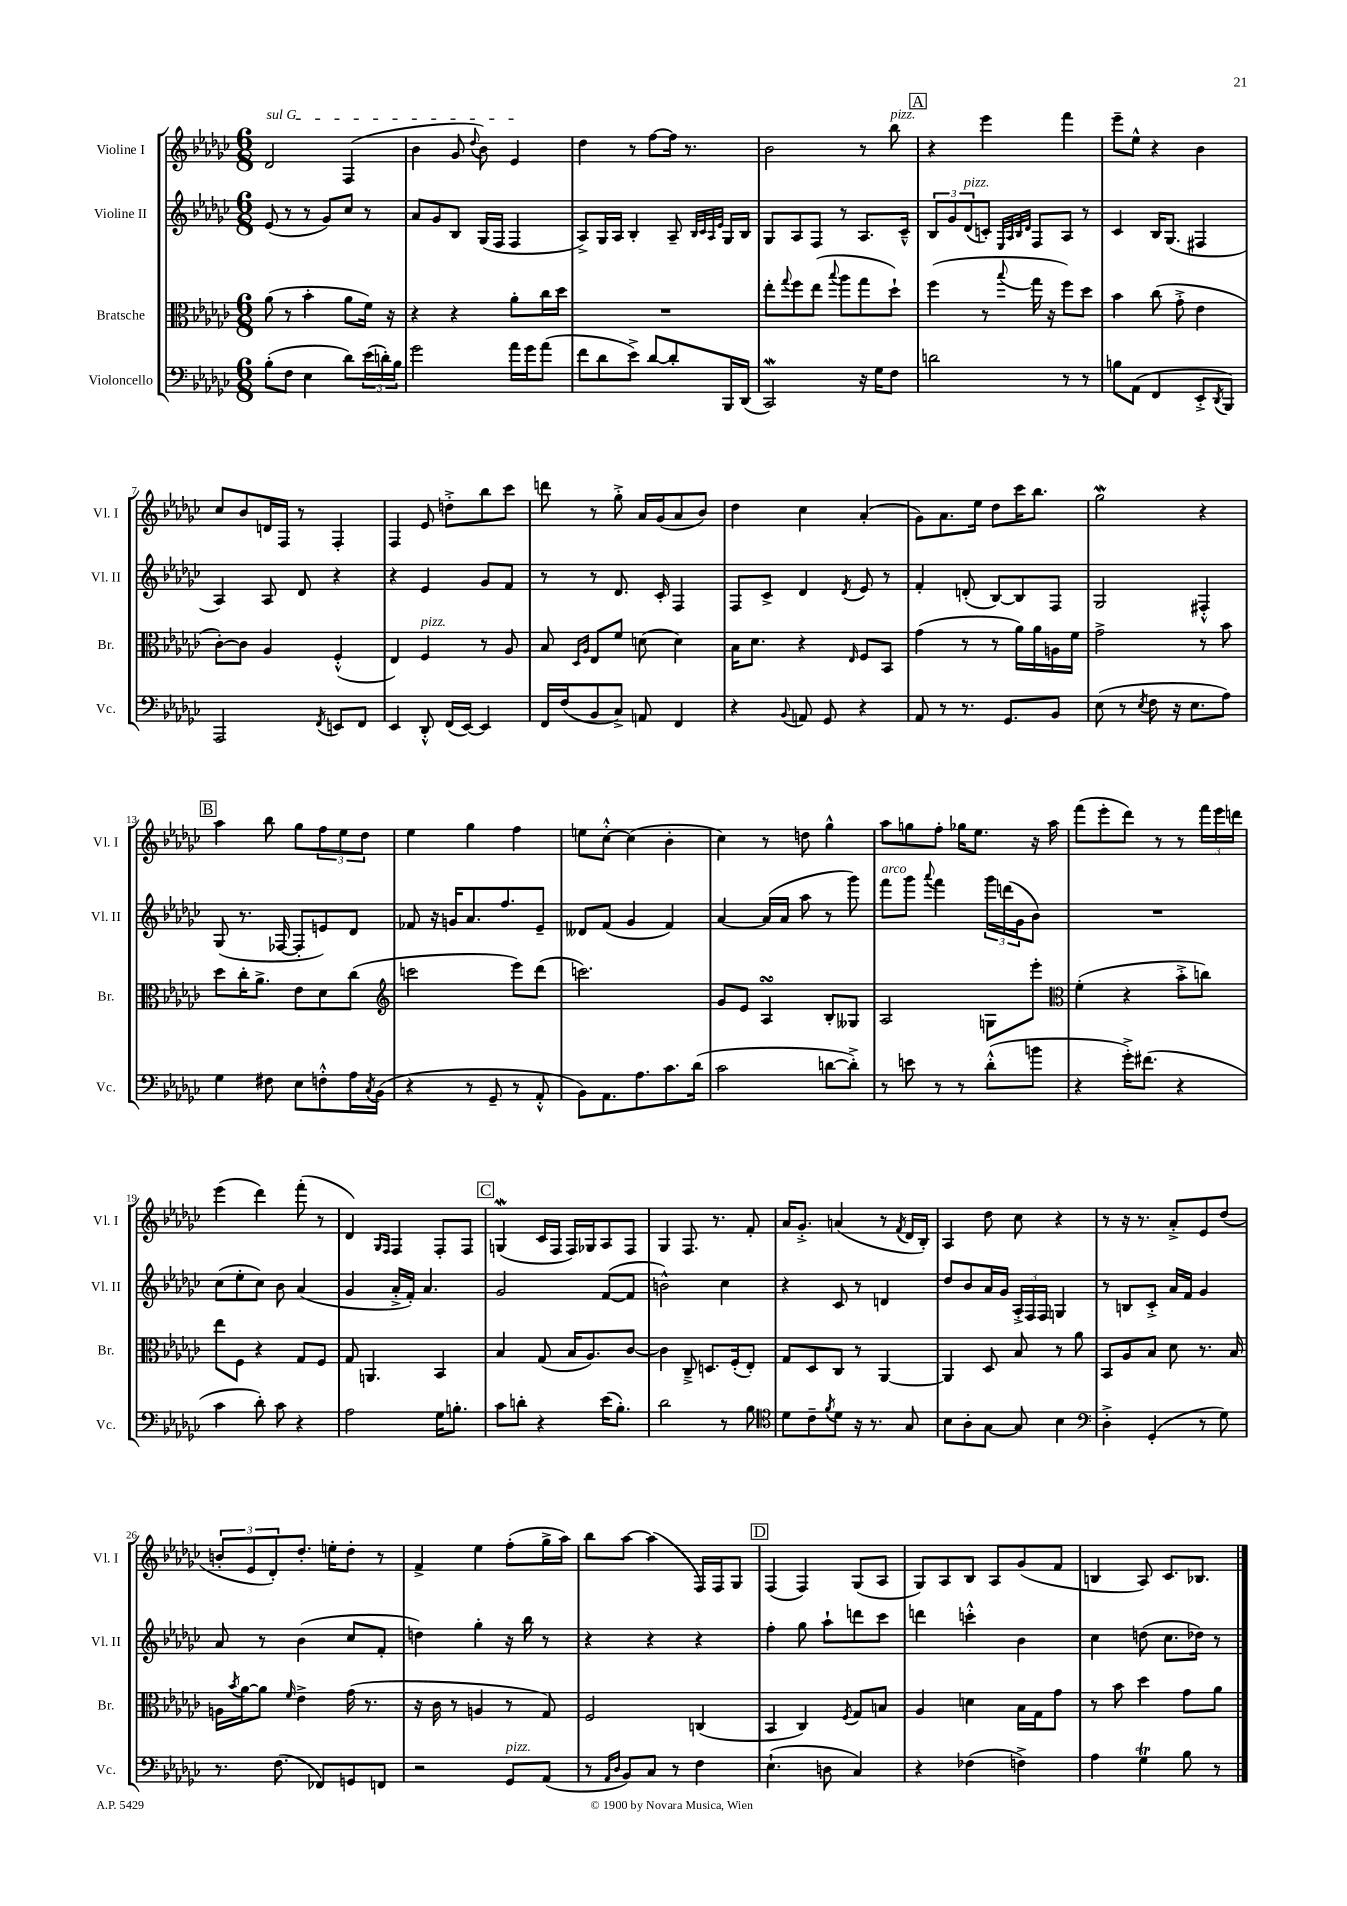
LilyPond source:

<<
\new StaffGroup <<
\new Staff = "s0" \with { instrumentName = "Violine I" shortInstrumentName = "Vl. I" } {
    \clef treble \key ges \major \numericTimeSignature \time 6/8
    \once \override TextSpanner.bound-details.left.text = \markup { \italic "sul G" } des'2\startTextSpan f4( |
    bes'4 ges'8 \appoggiatura { des''8 } bes'8) ees'4\stopTextSpan |
    des''4 r8 f''8~ f''16 r8. |
    bes'2 r8 bes''8^\markup { \italic "pizz." } |
    \mark \markup { \box "A" } r4 ees'''4 f'''4 |
    ees'''8-- ees''8-^ r4 bes'4 |
    ces''8 bes'8 d'16 f16 r8 f4-. |
    f4 ees'8 d''8-.-> bes''8 ces'''8 |
    d'''8 r8 ges''8-.-> aes'16 ges'16( aes'8 bes'8) |
    des''4 ces''4 aes'4-.( |
    ges'8) aes'8. ees''16 des''8 ces'''16 bes''8. |
    ges''2\mordent r4 |
    \mark \markup { \box "B" } aes''4 bes''8 ges''8 \tuplet 3/2 { f''8 ees''8 des''8 } |
    ees''4 ges''4 f''4 |
    e''8 ces''8~-.-^ ces''4( bes'4-. |
    ces''4) r8 d''8 ges''4-^ |
    aes''8 g''8 f''8-. ges''16 ees''8. r16 aes''16 |
    f'''8( ees'''8-. des'''8) r8 r8 \tuplet 3/2 { f'''16 ees'''16 d'''16 } |
    ees'''4( des'''4) f'''8-.( r8 |
    des'4) \grace { ges16 f16 } f4 f8-. f8 |
    \mark \markup { \box "C" } g4\mordent( ces'16 f16 f16) ges16 aes8 f8 |
    ges4 f8. r8. f'8-. |
    aes'16 ges'8.-.-> a'4( r8 \acciaccatura { f'8 } des'16 bes16-.) |
    aes4 des''8 ces''8 r4 |
    r8 r16 r8. aes'8-.-> ees'8 des''8( |
    \tuplet 3/2 { b'8-. ees'8 des'8-.) } des''8.-. e''16-. des''8-. r8 |
    f'4-> ees''4 f''8-.( ges''16-> aes''16) |
    bes''8 aes''8~ aes''4( f16) f16 ges8 |
    \mark \markup { \box "D" } f4( f4) ges8( aes8 |
    ges8) aes8 bes8 aes8 ges'8( f'8 |
    b4 aes8) ces'8. bes8. \bar "|." |
}
\new Staff = "s1" \with { instrumentName = "Violine II" shortInstrumentName = "Vl. II" } {
    \clef treble \key ges \major \numericTimeSignature \time 6/8
    ees'8( r8 r8 ges'8) ces''8 r8 |
    aes'8 ges'8 bes8 ges16( f16 f4 |
    aes8->) ges16 aes16 bes4-. aes8-- \grace { bes32 ces'32 aes32 ees'32 } ges16 bes16 |
    ges8 aes8 f8 r8 aes8. ces'16---^ |
    \mark \markup { \box "A" } \tuplet 3/2 { bes8 ges'8 des'8^\markup { \italic "pizz." }( } c'8-.) \grace { ees32 aes32 bes32 des'32 } f8 aes8 r8 |
    ces'4 bes16 ges8.( fis4 |
    aes4) aes8 des'8 r4 |
    r4 ees'4 ges'8 f'8 |
    r8 r8 des'8. ces'16-. f4 |
    f8 ces'8-> des'4 \acciaccatura { des'8 } ees'8 r8 |
    f'4-. d'8-.( bes8~) bes8 f8 |
    ges2 fis4-.-^ |
    \mark \markup { \box "B" } ges8( r8. fes16~ fes8-. e'8) des'8 |
    fes'8 r16 g'16 aes'8. f''8. ees'8-- |
    deses'8 f'8( ges'4 f'4) |
    aes'4~ aes'16( aes'16 aes''8 r8 ges'''8) |
    f'''8^\markup { \italic "arco" } ges'''8 \appoggiatura { aes'''8 } f'''4 \tuplet 3/2 { ges'''16 d'''16( ges'16 } bes'8) |
    R2. |
    ces''8( ees''8-. ces''8) bes'8 aes'4( |
    ges'4 aes'16-.-> f'16-.) aes'4. |
    \mark \markup { \box "C" } ges'2 f'8~( f'8 |
    b'2-^) ces''4 |
    r4 ces'8 r8 d'4 |
    des''8 bes'8 aes'16 ges'16 \tuplet 3/2 { aes16-.-> f16 f16 } g4 |
    r8 b8 ces'8-.-> aes'16 f'16 ges'4 |
    aes'8 r8 bes'4( ces''8 f'8-. |
    d''4) ges''4-. r16 bes''16 r8 |
    r4 r4 r4 |
    \mark \markup { \box "D" } f''4-. ges''8 aes''8-! d'''8 ces'''8 |
    d'''4 c'''4-.-^ bes'4 |
    ces''4 d''8( ces''8. des''16) r8 \bar "|." |
}
\new Staff = "s2" \with { instrumentName = "Bratsche" shortInstrumentName = "Br." } {
    \clef alto \key ges \major \numericTimeSignature \time 6/8
    aes'8( r8 bes'4-. aes'8 f'16) r16 |
    r4 r4 aes'8-. ces''16 des''16 |
    R2. |
    ees''8-. \appoggiatura { ges''8 } f''8 ees''8( \appoggiatura { bes''8 } aes''8 ges''8 des''8-!) |
    \mark \markup { \box "A" } f''4( r8 \appoggiatura { bes''8 } ges''16 r16 f''8) des''8 |
    bes'4 ces''8( ges'8-.-> ees'4 |
    ces'8~-.) ces'8 aes4 f4-.-^( |
    ees4) f4^\markup { \italic "pizz." } r8 aes8 |
    bes8 \grace { des16 aes16 } ees8 f'8 d'8( d'4) |
    bes16 des'8. r4 \grace { ees16 } f8 bes,8 |
    ges'4( r8 r8 aes'16) aes'16 a16 f'16 |
    ges'2-> r8 bes'8 |
    \mark \markup { \box "B" } des''8 ces''16-. aes'8.-> ees'8 des'8 ces''8( |
    \clef treble c'''2 ees'''8) des'''8( |
    c'''2.) |
    ges'8 ees'8 aes4\turn bes8-. geses8 |
    aes2 g8 ees'''8-. |
    \clef alto f'4-.( r4 bes'8-.-> c''8) |
    ees''8 f8 r4 ges8 f8 |
    ges8 a,4. bes,4 |
    \mark \markup { \box "C" } bes4 ges8( bes16 aes8.) ces'8~ |
    ces'4 ces8---> d8. f16-.( ees8-.) |
    ges8 des8 ces8 r8 aes,4~ |
    aes,4 des8 bes8 r8 aes'8 |
    bes,8 aes8 bes8 des'8 r8. bes16 |
    a16 \acciaccatura { bes'8 } aes'16~ aes'8 \grace { f'16 } ees'4-> ges'16( r8. |
    r16 ces'16 r8 a4 r8 ges8) |
    f2 c4( |
    \mark \markup { \box "D" } bes,4 ces4) \acciaccatura { f8 } ges8 b8 |
    aes4 d'4 bes16 ges16 ges'8 |
    r8 bes'8 des''4 ges'8 aes'8 \bar "|." |
}
\new Staff = "s3" \with { instrumentName = "Violoncello" shortInstrumentName = "Vc." } {
    \clef bass \key ges \major \numericTimeSignature \time 6/8
    bes8-.( f8 ees4 des'8) \tuplet 3/2 { ees'16( d'16-.) bes16 } |
    ges'2 aes'16 ges'16 aes'8( |
    f'8 des'8 ees'8->) des'8~ des'8-. bes,,16 des,16( |
    ces,2\mordent) r16 ges16 f8 |
    \mark \markup { \box "A" } d'2 r8 r8 |
    b8 aes,8( f,4 ees,8-.-> \acciaccatura { des,8 } bes,,8) |
    aes,,2 \acciaccatura { f,8 } e,8 f,8 |
    ees,4 des,8-.-^ f,16( ees,16~) ees,4 |
    f,16 f16( bes,8 ces8->) a,8 f,4 |
    r4 \appoggiatura { bes,8 } a,8 ges,8 r4 |
    aes,8 r8 r8. ges,8. bes,8 |
    ees8( r8 \acciaccatura { ees8 } f8 r16 ees8. aes8) |
    \mark \markup { \box "B" } ges4 fis8 ees8 f8-.-^ aes16 \acciaccatura { ces8 } bes,16( |
    r4 r8 ges,8-- r8 aes,8-.-^ |
    bes,8) aes,8. aes8. ces'8. des'16( |
    ces'2 d'8~ d'8-.->) |
    r8 e'8 r8 r8 des'8-.-^( b'8 |
    r4 ges'16-.->) fis'8.( r4 |
    ces'4 des'8-.) ces'8 r4 |
    aes2 ges16 b8.-. |
    \mark \markup { \box "C" } ces'8 d'8-. r4 ees'16( bes8.-.) |
    des'2 r8 bes8 |
    \clef tenor des'8 ces'8-- \acciaccatura { f'8 } des'8 r16 r8. ges8 |
    bes8 aes8-. ges8~ ges8 bes4 |
    \clef bass des4-.-> ges,4-.( r8 ges8) |
    r8. f8.( fes,8) g,8 f,8 |
    r2 ges,8^\markup { \italic "pizz." } aes,8( |
    r8 \grace { aes,16 des16 } bes,8) ces8 r8 f4 |
    \mark \markup { \box "D" } ees4.-!( d8 ces4) |
    r4 fes4( f4->) |
    aes4 ges4\trill bes8 r8 \bar "|." |
}
>>
>>
